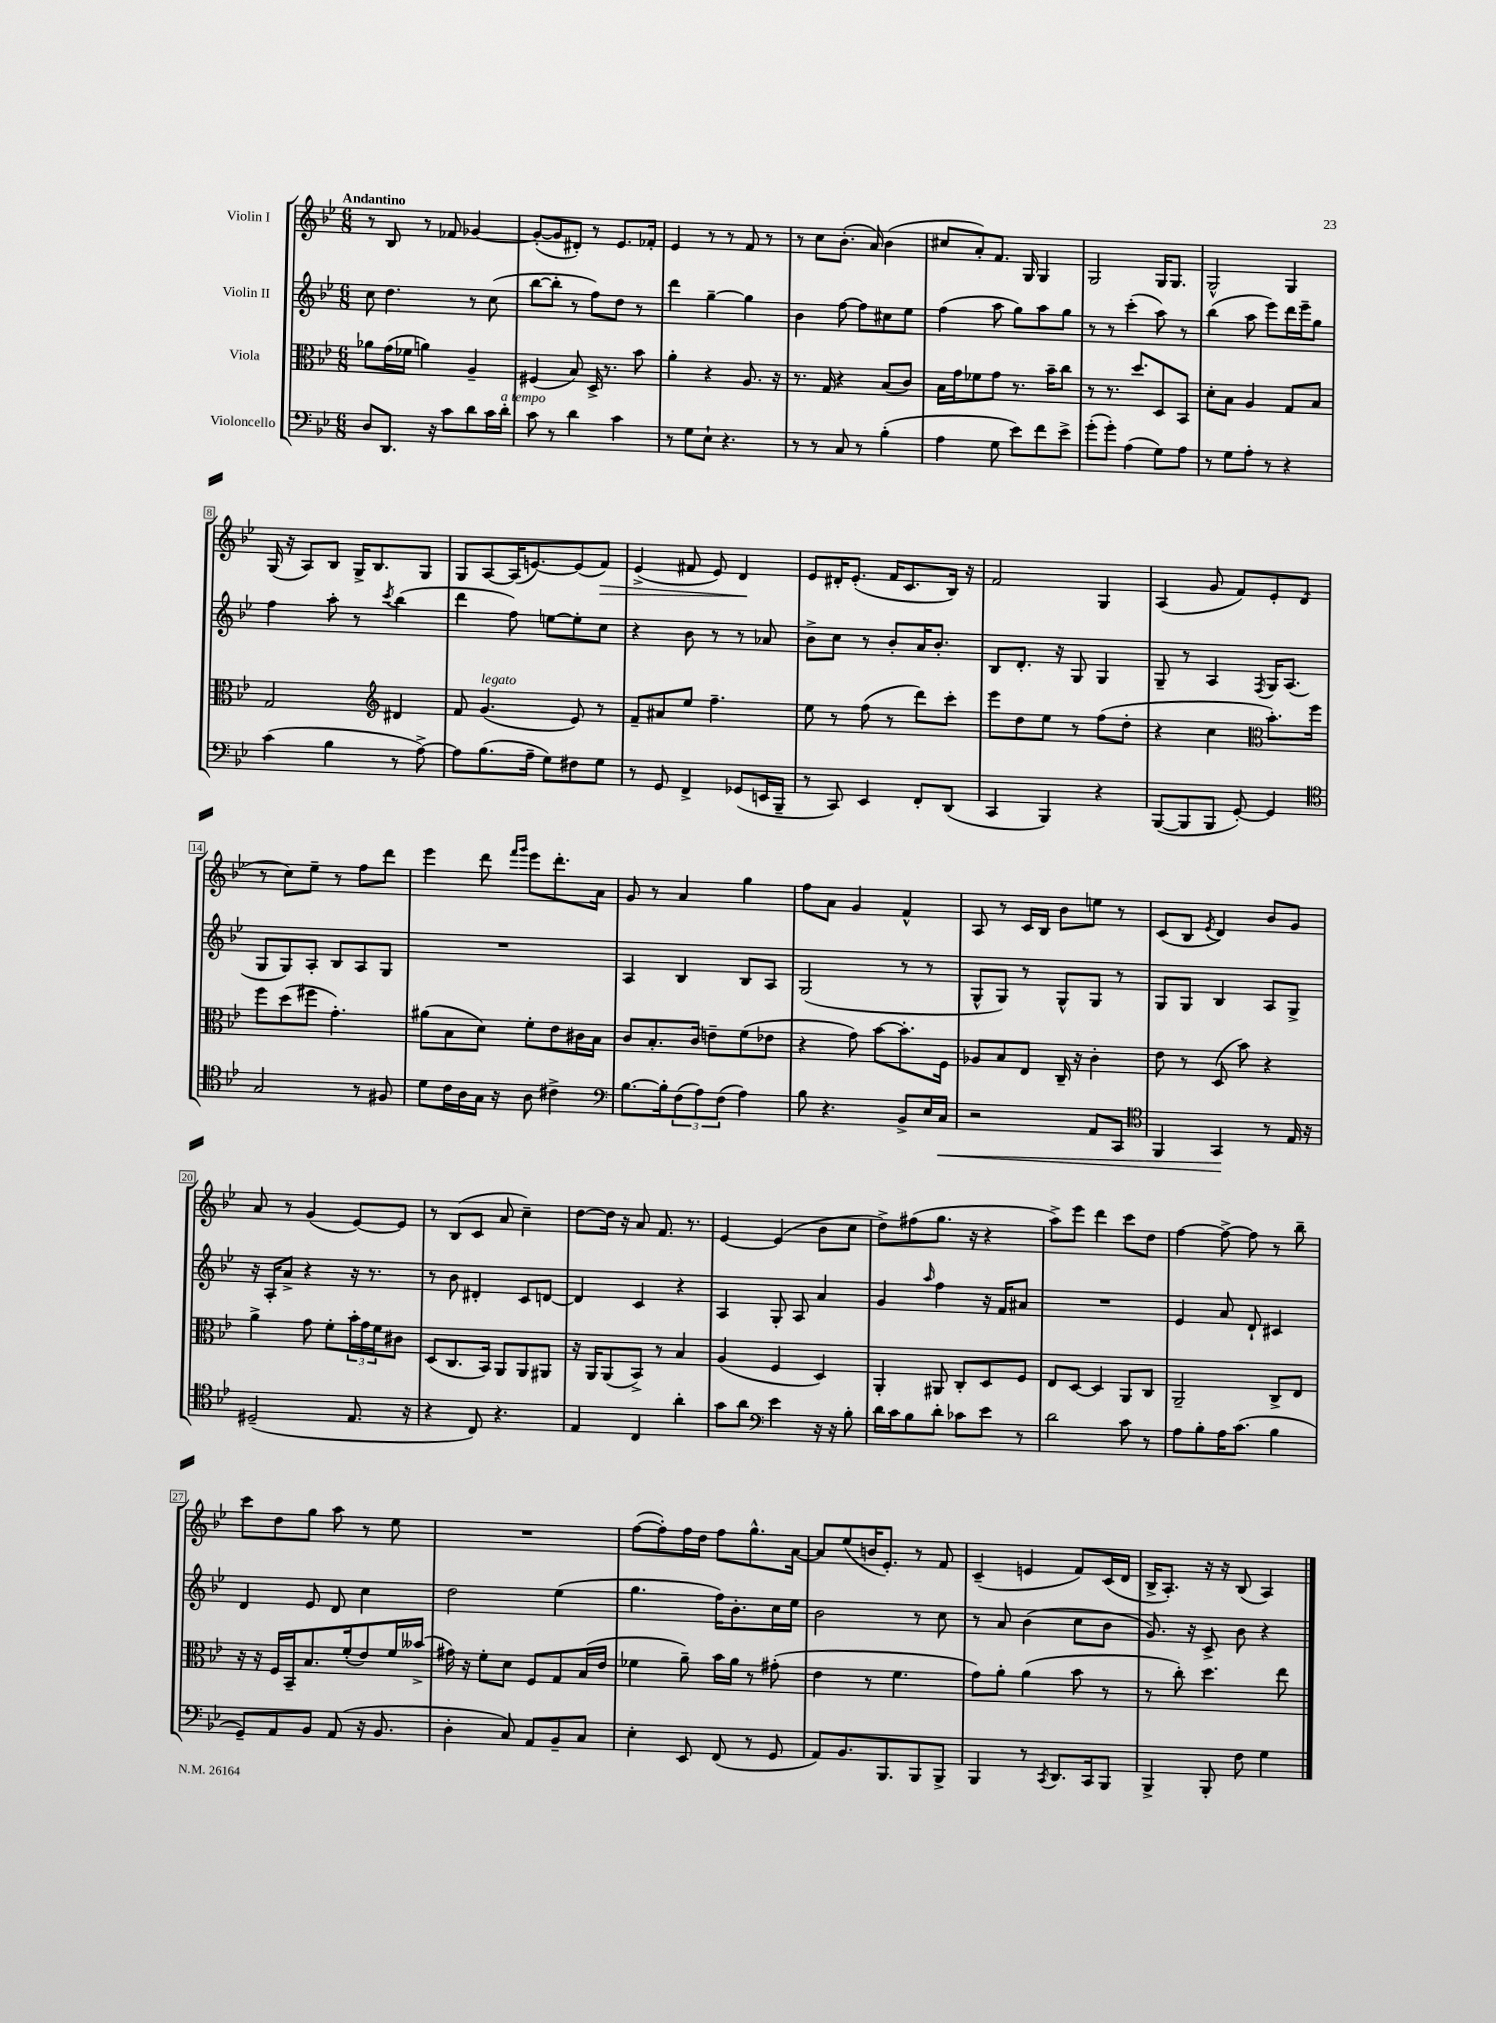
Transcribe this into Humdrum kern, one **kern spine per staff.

**kern	**kern	**kern	**kern
*staff4	*staff3	*staff2	*staff1
*clefF4	*clefC3	*clefG2	*clefG2
*k[b-e-]	*k[b-e-]	*k[b-e-]	*k[b-e-]
*M6/8	*M6/8	*M6/8	*M6/8
8D/L	8a-\L	8cc\	8r
8.DD/J	(16g\L	4.dd\	8B-/
.	16f-\JJ	.	.
.	4a\)	.	8r
16r	.	.	.
8c\L	.	.	8f-/
8d\	4A~/	8r	[4g-/
16c\L	.	(8cc\	.
16d'\JJ	.	.	.
=	=	=	=
8c\	(4F#/	[8bb-\L	(8g-'/_L
8r	.	8bb-'\]J	8g-/]
4d\	8B-/)	8r	8d#'/J)
.	16D^/	8ff\L)	8r
.	8.r	.	.
4c\	.	8dd\J	8.e-/L
.	8b-\	8r	.
.	.	.	16f-'/Jk
=	=	=	=
8r	4a'\	4ddd\	4e-/
8G\L	.	.	.
8E-`\J	4r	[4gg~\	8r
4.r	.	.	8r
.	8.A/	4gg\]	8f/
.	.	.	8r
.	16r	.	.
=	=	=	=
8r	8.r	4b-\	8r
8r	.	.	8cc\L
.	16G/	.	.
8C/	4r	[8ff\	(8.b-'\J
8r	.	8ff\]L	.
.	.	.	16a/)
(4B-'\	(8B-/L	8cc#\	(4b-\
.	8c/J)	8ee-\J	.
=	=	=	=
4A\	16B-\LL	(4ff\	8cc#/L
.	16g\J	.	.
.	8f-\	.	8a'/)
8G\	8g\J	8aa\	8.f/J
8e-\L)	8.r	8gg\L)	.
.	.	.	16G/
8f\	.	8aa\	4G/
.	16b-~\LK	.	.
8e-^\J	8cc\J	8gg\J	.
=	=	=	=
(8g'\L	8r	8r	2G/
8g'\J)	8.r	8r	.
(4A\	.	(4ccc'\	.
.	8.dd/L	.	.
8G\L)	8D/	8aa\)	16G/LK
.	.	.	8.G/J
8A\J	8BB-/J	8r	.
=	=	=	=
8r	8d'\L	(4bb-\	2G^^/
8G\L	8B-\J	.	.
8A'\J	4A/	8aa\	.
8r	.	8eee-\L)	.
4r	8G/L	16ddd\L	4G/
.	.	16eee-~\J	.
.	8B-/J	8gg\J	.
=	=	=	=
(4c\	2G/	4ff\	(16G/
.	.	.	16r
.	.	.	8A/L)
4B-\	.	8aa'\	8B-/J
.	.	8r	16G^/LK
.	.	.	8.B-/
*	*clefG2	*	*
.	.	8qccc/	.
8r	4d#/	(4bb-\	.
[8A^\)	.	.	8G/J
=	=	=	=
8A\]L	8f/	4ddd\	8G/L
(8.B-\	(4.g/	.	[8A/
.	.	8ff\)	(16A/]K
16A~\Jk	.	.	[8.e/)
8G\L)	.	[8ee\L	.
8F#\	8e-/)	8ee'\]	(8e/]
8G\J	8r	8cc\J	8f/J)
=	=	=	=
8r	8f~/L	4r	(4e-^/
8GG/	8a#/	.	.
4FF^/	8ee-/J	8b-\	8f#/
.	4.ff~\	8r	8e-/)
(8GG-/L	.	8r	4d/
16EE/L	.	8a-/	.
16BBB-~/JJ	.	.	.
=	=	=	=
8r	8ee-\	8b-^\L	8e-/L
8CC/)	8r	8cc\J	16d#'/K
.	.	.	(8.e-'/J
4EE-/	(8ff\	8r	.
.	8r	8b-'/L	16f/LK
.	.	.	8.c/
8FF'/L	8ddd\L)	16a/K	.
.	.	8.b-'/J	.
(8DD/J	8ccc'\J	.	16B-/Jk)
.	.	.	16r
=	=	=	=
4CC/	8eee-\L	8B-/L	2f/
.	8dd\	8.d'/J	.
4BBB-/)	8ee-\J	.	.
.	.	16r	.
.	8r	8G/	.
4r	(8ff\L	4G/	4G/
.	8dd'\J	.	.
=	=	=	=
([8BBB-/L	4r	8G~/	(4A/
8BBB-/]	.	8r	.
8BBB-/J	4cc\	4A/	8g/
[8GG'/)	.	.	8f/L)
*	*clefC3	*	*
.	.	8qF/	.
4GG/]	8.b-'\L)	16G/LK	8e-'/
.	.	(8.A/J	.
.	.	.	(8d/J
.	16ff\Jk	.	.
=	=	=	=
*clefC4	*	*	*
2G/	8ff\L	8G/L	8r
.	(8dd\	8G/)	8cc\L)
.	8ff#\J	8A'/J	8ee-~\J
.	4.g'\)	8B-/L	8r
8r	.	8A/	8ff\L
8F#/	.	8G/J	8ddd\J
=	=	=	=
8d\L	(8a#\L	2.r	4eee-\
16c\L	8B-\	.	.
16A\	.	.	.
16G\JJ	8d\J)	.	8ddd\
16r	.	.	.
.	.	.	16qqfff/LL
.	.	.	16qqggg/JJ
8A\	8f'\L	.	8eee-\L
4c#^\	8e-\	.	8.ddd'\
.	16c#\L	.	.
.	16B-\JJ	.	16a\Jk
=	=	=	=
*clefF4	*	*	*
[8.B-\L	8c/L	4A/	8g/
.	8.B-'/	.	8r
16B-'\]k	.	.	.
(12F\	.	4B-/	4a/
.	16c/Jk	.	.
12A\)	.	.	.
.	8e~\L	.	.
(12F\J	.	.	.
4A\)	(8f\	8B-/L	4gg\
.	8e-\J	8A/J	.
=	=	=	=
8B-\	4r	(2G/	8ff\L
4.r	.	.	8a\J
.	8g\)	.	4g/
.	[8b-\L	.	.
8BB-^/L	8.b-'\]	8r	4f^^/
16E-/L	.	8r	.
16C/JJ	16F\Jk	.	.
=	=	=	=
2r	8A-/L	8G^^/L	8A/
.	8B-/	8G/J)	8r
.	8E-/J	8r	16c/LL
.	.	.	16B-/JJ
.	16C~/	8G^^/L	8b-\L
.	16r	.	.
8AA/L	4c'\	8G/J	8ee\J
8CC/J	.	8r	8r
=	=	=	=
*clefC4	*	*	*
4FF/	8e-\	8G/L	(8c/L
.	8r	8G/J	8B-/J
.	.	.	8qe-/
4GG/	(8D/	4B-/	4d/)
.	8b-\)	.	.
8r	4r	8A/L	8b-/L
16E-/	.	8G^/J	8g/J
16r	.	.	.
=	=	=	=
(2D#~/	4a^\	16r	8a/
.	.	16A'/LK	.
.	.	8a^/J	8r
.	8g\	4r	(4g/
.	8f'\L	.	.
8.E-/	24b-'\L	16r	[8e-/L)
.	24g\	.	.
.	.	8.r	.
.	24f\J	.	.
.	8c#\J	.	8e-/]J
16r	.	.	.
=	=	=	=
4r	(8D/L	8r	8r
.	8.C/	8b-\	(8B-/L
8C/)	.	4d#'/	8c/J
.	16BB-/Jk)	.	.
4.r	8AA/L	.	8a/
.	8AA/	8c/L	4cc~\)
.	8AA#/J	[8d/J	.
=	=	=	=
4E-/	16r	4d/]	[8dd\L
.	16AA/LK	.	.
.	(8AA/	.	16dd\]Jk
.	.	.	16r
4C/	8BB-^/J)	4c/	8a/
.	8r	.	8.f/
4a'\	4B-/	4r	.
.	.	.	8.r
=	=	=	=
8g\L	(4A/	4A/	[4e-/
8a\J	.	.	.
*clefF4	*	*	*
4e-\	4F/	8G'/	(4e-/]
.	.	8A/	.
16r	4D/)	4a/	8b-\L
16r	.	.	.
8B-'\	.	.	8cc\J
=	=	=	=
16d\LL	4AA'/	4g/	8dd^\L)
16c\J	.	.	.
8B-\	.	.	(8ff#\
.	.	16qqaa/	.
8d'\J	8AA#/	4ff\	8.gg\J
8c-\L	8C'/L	.	.
.	.	.	16r
8e-\J	8D/	16r	4r
.	.	16f/LK	.
8r	8F/J	8a#/J	.
=	=	=	=
2d\	8E-/L	2.r	8aa^\L)
.	[8D/J	.	8eee-\J
.	4D/]	.	4ddd\
8c\	8AA/L	.	8ccc\L
8r	8C/J	.	8dd\J
=	=	=	=
8A\L	2AA~/	4e-/	[4ff\
8B-'\	.	.	.
16A\K	.	8a/	8ff^\_
(8.c\J	.	.	.
.	.	8d`/	8ff\]
4B-\	8C^/L	4c#/	8r
.	8E-/J	.	8bb-~\
=	=	=	=
8GG~/L)	16r	4d/	8ccc\L
.	16r	.	.
8AA/	16F/LL	.	8dd\
.	16BB-~/J	.	.
8BB-/J	8.B-/	8e-/	8gg\J
(8AA/	.	8d/	8aa\
.	(16f'/k	.	.
16r	8e-/)	4cc\	8r
8.BB-/	.	.	.
.	16f/L	.	8ee-\
.	(16b--^/JJ	.	.
=	=	=	=
4D'\	16g#\)	2dd\	2.r
.	16r	.	.
.	8f'\L	.	.
8C/)	8d\J	.	.
8AA/L	8F/L	.	.
8BB-~/	8G/	(4ee-\	.
8C/J	(16B-/L	.	.
.	16e-/JJ	.	.
=	=	=	=
4E-'\	4f-\	4.gg\	([8ff\L
.	.	.	8ff'\])
8EE-/	8a~\)	.	16ff\L
.	.	.	16dd\JJ
(8FF/	16b-\LL	16ff\LK)	8ff\L
.	16a\JJ	8.b-'\	.
8r	8r	.	8.gg^^\
8GG/	(8g#'\	16cc\L	.
.	.	16ee-\JJ	[16a\Jk
=	=	=	=
8AA/L)	4e-\	2b-\	8a/]L
8.BB-/	.	.	(8ee-/
.	8r	.	16b/K
8.BBB-/	.	.	8.e-'/J)
.	4.f\	.	.
8BBB-/	.	8r	8r
8BBB-^/J	.	8cc\	8f/
=	=	=	=
4BBB-/	8g\L)	8r	(4c~/
.	8a'\J	8a/	.
8r	(4a\	(4b-\	4e/
8qCC/	.	.	.
8.DD/L	.	.	.
.	8b-\	8cc\L	8f/L)
16CC/k	.	.	.
8BBB-/J	8r	8b-\J	(16c/L
.	.	.	16d/JJ
=	=	=	=
4BBB-^/	8r	8.g/)	16B-^/LK
.	.	.	8.A'/J)
.	8cc'\)	.	.
.	.	16r	.
8BBB-'/	4.dd\	8c^/	16r
.	.	.	16r
8F\	.	8b-\	(8B-/
4G\	.	4r	4A/)
.	8ee-\	.	.
==	==	==	==
*-	*-	*-	*-
